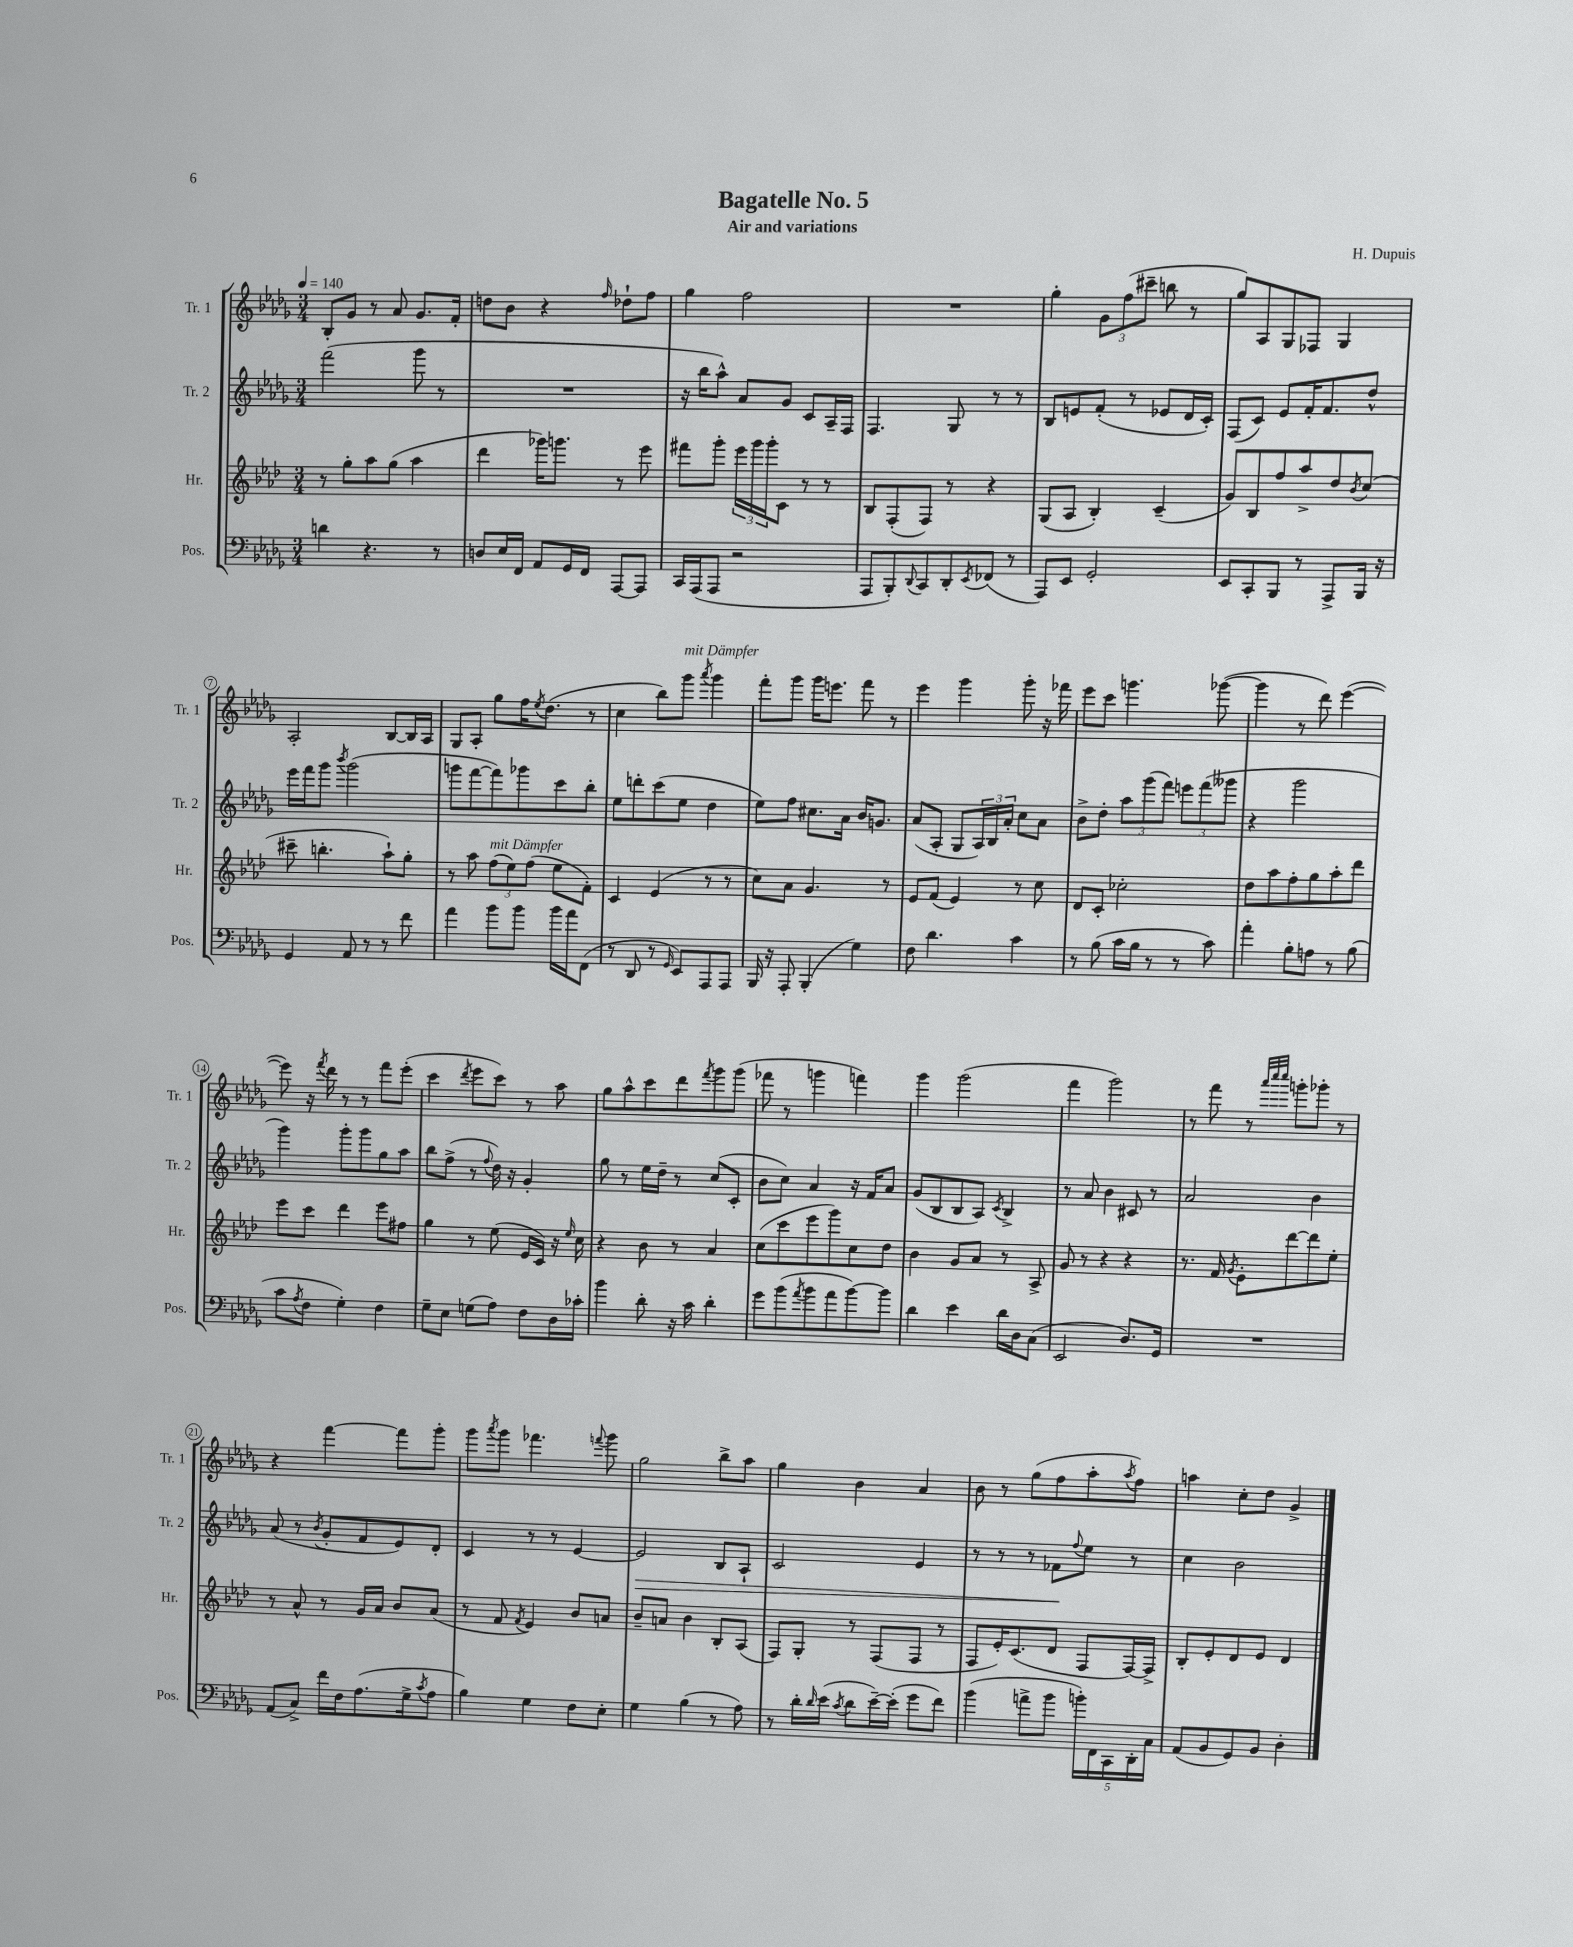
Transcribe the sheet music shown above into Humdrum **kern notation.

**kern	**kern	**kern	**kern
*staff4	*staff3	*staff2	*staff1
*clefF4	*clefG2	*clefG2	*clefG2
*k[b-e-a-d-g-]	*k[b-e-a-d-]	*k[b-e-a-d-g-]	*k[b-e-a-d-g-]
*M3/4	*M3/4	*M3/4	*M3/4
*MM140	*MM140	*MM140	*MM140
4d	8r	(2fff	8B-'
.	8gg'	.	8g-
4.r	8aa-	.	8r
.	(8gg	.	8a-
.	4aa-	8ggg-	8.g-
8r	.	8r	.
.	.	.	16f'
=	=	=	=
8D	4ddd-	2.r	8dd
16E-	.	.	8b-
16FF	.	.	.
8AA-	16ggg-)	.	4r
.	8.ggg	.	.
16GG-	.	.	.
16FF	.	.	.
.	.	.	16qqff
[8AAA-	8r	.	8dd-`
8AAA-]	8eee-	.	8ff
=	=	=	=
16CC	8fff#	16r	4gg-
(16AAA-	.	16bb-	.
8AAA-	8ggg'	8aa-^^)	.
2r	24eee-	8a-	2ff
.	24ggg	.	.
.	24ggg'	.	.
.	8c	8g-	.
.	8r	8c	.
.	8r	16A-~	.
.	.	16F	.
=	=	=	=
8AAA-	8B-	4.F	2.r
8BBB-')	(8F'	.	.
8qqDD-	.	.	.
8CC	8F)	.	.
8DD-'	8r	8G-	.
8qEE-	.	.	.
(8FF-	4r	8r	.
8r	.	8r	.
=	=	=	=
8AAA-)	(8G	8B-	4gg-'
8EE-	8A-	8e	.
2GG-'	4B-')	(8f'	12g-
.	.	.	(12ff
.	.	8r	.
.	.	.	12ccc#~
.	(4c~	8e-	8bb
.	.	16d-	8r
.	.	16c')	.
=	=	=	=
8EE-	8g)	(8F	8gg-)
8CC'	8B-	8c)	8A-
8BBB-	8ff	8e-	8G-
8r	8aa-^	16f'	8F-
.	.	8.f	.
8AAA-^	8dd-	.	4G-
.	8qb-	.	.
16BBB-	(8cc	8dd-^^	.
16r	.	.	.
=	=	=	=
4GG-	8ccc#~	16eee-	2A-'
.	.	16fff	.
.	4.bb'	8ggg-	.
.	.	8qbbb-	.
8AA-	.	(2ggg-	.
8r	.	.	.
8r	8aa-`)	.	[8B-
8f	8gg'	.	16B-]
.	.	.	16A-
=	=	=	=
4a-	8r	8ggg	8G-
.	8aa-	[8fff	8A-'
8b-	(12ff	8fff])	8gg-
.	12ee-)	.	.
8b-	.	8ggg-	16ff
.	(12ff	.	.
.	.	.	8qee-
.	.	.	(8.dd-
16b-	8ee-	8ccc	.
16a-	.	.	.
(8FF	8f')	8bb-'	8r
=	=	=	=
8r	4c	8ee-	4cc
8DD-	.	8ddd'	.
8r	(4e-	(8ccc	8bb-)
16qqGG-	.	.	.
8EE-)	.	8ee-	8ggg-
.	.	.	8qaaa-
8AAA-	8r	4dd-	4ggg-
8AAA-	8r	.	.
=	=	=	=
16BBB-	8cc)	8ee-)	8fff'
16r	.	.	.
8AAA-'	8a-	8ff	8ggg-
(4BBB-'	4.g	8.cc#	16ggg-
.	.	.	8.eee
.	.	16a-	.
4G-)	.	16b-	8fff
.	.	8.g	.
.	8r	.	8r
=	=	=	=
8F	8e-	(8a-	4eee-
4.d-	(8f	8A-'	.
.	4e-)	8G-	4ggg-
.	.	24A-)	.
.	.	24B-	.
.	.	24a-'	.
4c	8r	8cc	8ggg-'
.	8cc	8a-	16r
.	.	.	16fff-
=	=	=	=
8r	8d-	8b-^	8eee-
(8B-	8c'	8dd-'	8ccc
16c	2cc-'	12aa-	4.ggg
16B-	.	.	.
.	.	(12ggg-	.
8r	.	.	.
.	.	12fff)	.
8r	.	12eee	.
.	.	(12fff	.
8c)	.	.	([8ggg-
.	.	12ggg--	.
=	=	=	=
4a-'	8dd-	4r	4ggg-]
.	8aa-	.	.
8B-'	8ff'	2ggg-	8r
8A	8gg	.	8ddd-)
8r	8aa-'	.	([4eee-
(8B-	8ddd-	.	.
=	=	=	=
8c	8eee-	4ggg-)	8eee-])
8qA-	.	.	.
8F	8ccc	.	16r
.	.	.	8qfff
.	.	.	16ddd-
4G-')	4ddd-	8ggg-'	8r
.	.	8ggg-	8r
4F	8eee-	8gg-	8fff
.	8ff#	8aa-	(8eee-'
=	=	=	=
8G-~	4gg	8bb-	4ccc
8E-	.	(8ff^	.
.	.	.	8qddd-
(8G	8r	8r	8eee-
.	.	8qqff	.
8A-)	(8ee-	16dd-)	8ccc)
.	.	16r	.
8F	16e-	4g-'	8r
.	16c)	.	.
16D-	16r	.	8aa-
.	16qqee-	.	.
16c-'	16cc	.	.
=	=	=	=
4b-	4r	8gg-	8gg-
.	.	8r	8aa-^^
8d-'	8b-	16ee-	8ccc
.	.	16dd-~	.
16r	8r	8r	8ddd-
16c	.	.	.
.	.	.	8qfff
4d-'	4a-	(8cc	8ggg-
.	.	8c'	(8ggg-
=	=	=	=
8g-	(8cc	8b-	8fff-
(8b-	8ccc	8cc)	8r
8qa-	.	.	.
8b-	8eee-	4a-	4ggg
8a-	8ggg)	.	.
[8b-)	8cc	16r	4fff)
.	.	16f	.
8b-]	8dd-	8a-	.
=	=	=	=
4d-	4b-	(8g-	4ggg-
.	.	8B-	.
4e-	8g	8B-	(2ggg-
.	8a-	8A-)	.
.	.	8qc	.
16d-	8r	4B-^	.
16D-	.	.	.
(8C	8A-^	.	.
=	=	=	=
2EE-	8g	8r	4fff
.	8r	8a-	.
.	4r	4b-	2ggg-)
8.D-)	4r	8c#	.
.	.	8r	.
16GG-	.	.	.
=	=	=	=
2.r	8.r	2a-	8r
.	.	.	8fff
.	16f	.	.
.	8qg	.	.
.	8e-'	.	8r
.	.	.	32qqaaa-
.	.	.	32qqcccc
.	.	.	32qqcccc
.	[8ddd-	.	8ggg'
.	8ddd-]	4b-	8ggg-'
.	8ee-'	.	8r
=	=	=	=
(8AA-	8r	(8a-	4r
8C^)	8a-^^	8r	.
.	.	8qb-	.
16f	8r	8g-'	[4fff
16F	.	.	.
(8.A-	16g	8f	.
.	16a-	.	.
.	8b-	8e-)	8fff]
16G-^	.	.	.
8qc	.	.	.
8A-	(8a-	8d-'	8ggg-'
=	=	=	=
4B-)	8r	4c	8ggg-
.	.	.	8qaaa-
.	8f	.	8ggg-
.	8qf	.	.
4G-	4e-)	8r	4.fff-
.	.	8r	.
8F	8b-	[4e-	.
.	.	.	8qqfff
8E-'	8a	.	8ggg-
=	=	=	=
4G-	8b-~	2e-]	2gg-
.	8a	.	.
(4B-	4b-	.	.
8r	8B-'	8B-	8bb-^
8A-)	(8A-	8A-`	8aa-
=	=	=	=
8r	8F)	2c	4gg-
16d-'	8G'	.	.
16qqd-	.	.	.
(16e-	.	.	.
8qc	.	.	.
8d-	8r	.	4b-
[16e-~)	(8F	.	.
(16e-']	.	.	.
8g-	8F	4e-	4a-
8f)	8r	.	.
=	=	=	=
(4b-	8F	8r	8b-
.	16e-')	8r	8r
.	(8.c	.	.
8a^	.	8r	(8gg-
8b-	8d-	8f-	8ff
.	.	8qqff	.
20b')	8F	8ee-	8aa-'
20FF	.	.	.
20CC	.	.	.
.	.	.	8qaa-
.	[16F)	8r	8ff)
20DD-'	.	.	.
.	16F^]	.	.
20C	.	.	.
=	=	=	=
(8AA-	8B-'	4cc	4aa
8BB-	8e-'	.	.
8GG-)	8d-	2b-	8cc'
8BB-	8e-	.	8dd-
4D-'	4d-	.	4g-^
==	==	==	==
*-	*-	*-	*-
